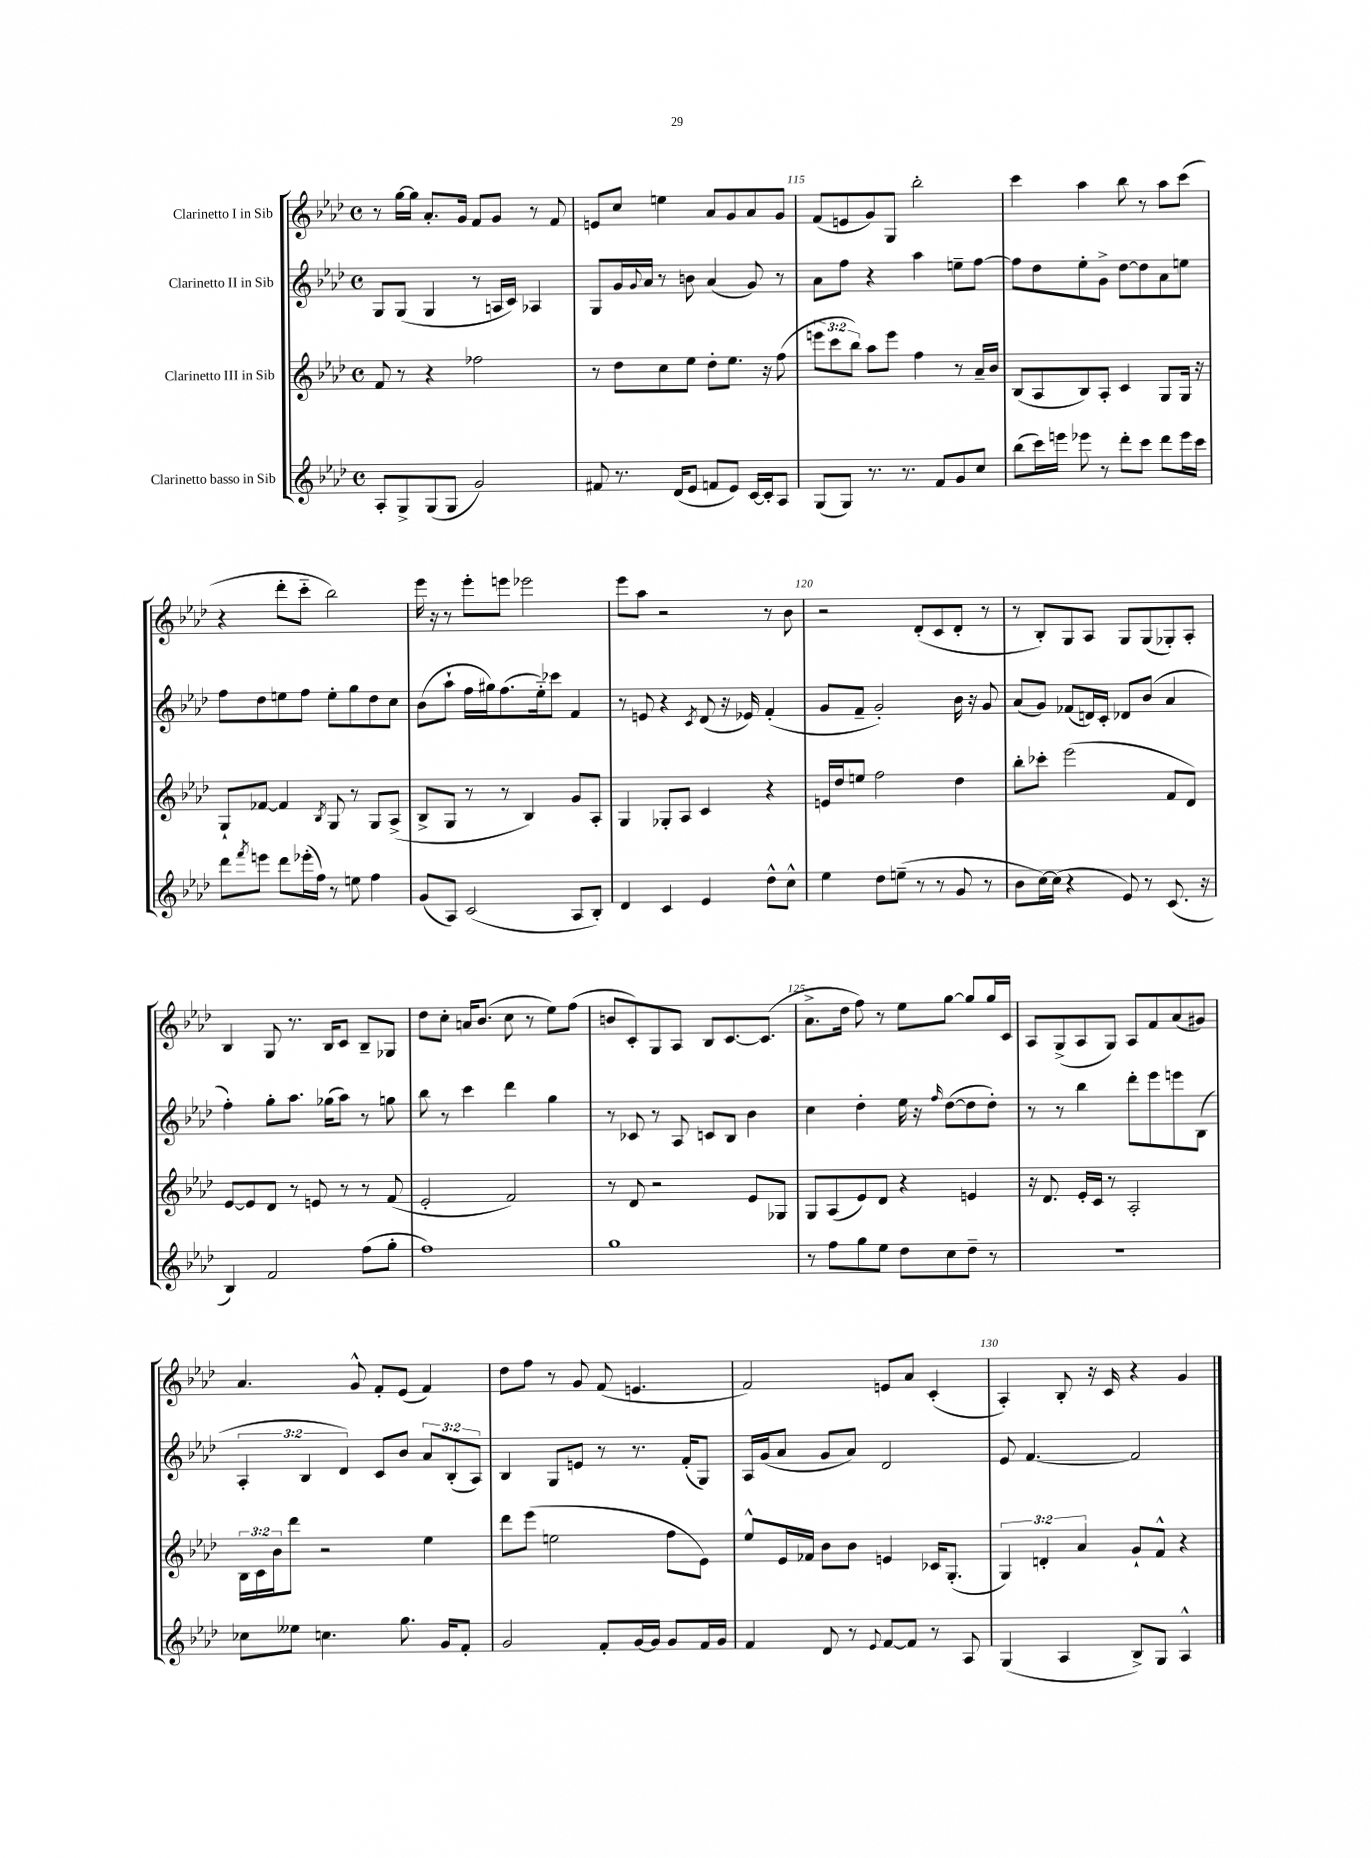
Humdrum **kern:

**kern	**kern	**kern	**kern
*staff4	*staff3	*staff2	*staff1
*clefG2	*clefG2	*clefG2	*clefG2
*k[b-e-a-d-]	*k[b-e-a-d-]	*k[b-e-a-d-]	*k[b-e-a-d-]
*M4/4	*M4/4	*M4/4	*M4/4
*met(c)	*met(c)	*met(c)	*met(c)
8A-'	8f	8G	8r
8G^	8r	(8G	[16gg
.	.	.	16gg]
(8G	4r	4G	8.a-'
8G	.	.	.
.	.	.	16g
2g)	2ff-	8r	8f
.	.	16A	8g
.	.	16c)	.
.	.	4A-	8r
.	.	.	8f
=	=	=	=
8f#	8r	8G	8e
8.r	8dd-	16g	8cc
.	.	8qqg	.
.	.	16a-	.
.	8cc	8r	4ee
(16d-	.	.	.
8e-	8ee-	8b	.
8f	8dd-'	(4a-	8a-
8e-)	8.ee-	.	8g
[16c	.	8g)	8a-
16c']	16r	.	.
8A-	(8ff	8r	8g
=	=	=	=
(8G	12eee	8a-	(8f
.	12ccc	.	.
8G)	.	8ff	8e
.	12bb-)	.	.
8.r	8aa-	4r	8g)
.	8eee	.	8G
8.r	.	.	.
.	4ff	4aa-	2bb-'
8f	.	.	.
8g	8r	8ee~	.
8cc	16a-~	[8ff	.
.	16b-	.	.
=	=	=	=
(8bb-	(8B-	8ff]	4ccc
16ccc)	8A-	8dd-	.
16eee	.	.	.
8eee-	8B-)	8ee-'	4aa-
8r	8A-'	8g^	.
8ddd-'	4c	[8dd-	8bb-
8ccc	.	8dd-]	8r
8ddd-	8G	8a-	8aa-
16eee-	16G	8ee	(8ccc
16ccc	16r	.	.
=	=	=	=
8ddd-	8G`	8ff	4r
8qfff	.	.	.
8eee	[8f-	8dd-	.
8ddd-	4f-]	8ee	8ddd-'
(16eee-'	.	8ff	8ccc'~
16ff)	.	.	.
.	8qB-	.	.
8r	8G	8ee'	2bb-)
8ee	8r	8gg	.
4ff	8G	8dd-	.
.	(8A-^	8cc	.
=	=	=	=
(8g	8B-^	(8b-	16eee-
.	.	.	16r
8A-)	8G	8aa-`	8r
(2c	8r	16ff	8eee-'
.	.	16gg#)	.
.	8r	(8.ff	8eee
.	4B-)	.	2eee-
.	.	16ee-'~)	.
.	.	8ccc-	.
8A-	8g	4f	.
8B-')	8A-'	.	.
=	=	=	=
4d-	4G	8r	8eee-
.	.	8e	8aa-
4c	8G-'	4r	2r
.	8A-	.	.
.	.	8qc	.
4e-	4c	(8d-	.
.	.	16r	.
.	.	16e-)	.
8dd-^^	4r	(4f'	8r
8cc^^	.	.	8b-
=	=	=	=
4ee-	16e	8g	2r
.	16dd-	.	.
.	8ee	8f~	.
8dd-	2ff	2g')	.
(8ee~	.	.	.
8r	.	.	(8d-'
8r	.	.	8c
8g	4dd-	16b-	8d-'
.	.	16r	.
8r	.	8g	8r
=	=	=	=
8b-	8bb-'	(8a-	8r
[16cc)	8ccc-'	8g)	8B-')
(16cc]	.	.	.
4r	(2eee-	(8f-	8G
.	.	16d)	8A-
.	.	16c'	.
8e-)	.	8d-	8G
8r	.	(8b-	(8G
(8.c	8f	4a-	8G-')
.	8d-)	.	8A-'
16r	.	.	.
=	=	=	=
4B-)	[8e-	4ff')	4B-
.	8e-]	.	.
2f	8d-	8gg'	8G
.	8r	8.aa-	8.r
.	8e	.	.
.	.	(16gg-	16B-
.	8r	8aa-)	8c
(8ff	8r	8r	8B-~
8gg'	(8f	8gg	8G-
=	=	=	=
1ff)	2e-'	8bb-	8dd-
.	.	8r	8cc'
.	.	4ccc	16a
.	.	.	(8.b-
.	2f)	4ddd-	8cc
.	.	.	8r
.	.	4gg	8ee-)
.	.	.	(8ff
=	=	=	=
1gg	8r	8r	8b
.	8d-	8c-	8c')
.	2r	8r	8G
.	.	8A-	8A-
.	.	8c	8B-
.	.	8B-	[8.c
.	8e-	4b-	.
.	.	.	(8.c]
.	8G-	.	.
=	=	=	=
8r	8G	4cc	8.a-^
8ff	(8A-	.	.
.	.	.	16dd-
8gg	8e-)	4dd-'	8ff)
8ee-	8d-	.	8r
8dd-	4r	16ee-	8ee-
.	.	16r	.
.	.	16qqff	.
8cc	.	([8dd-	[8gg
8dd-~	4e	8dd-]	8gg]
8r	.	8dd-')	16gg
.	.	.	16c
=	=	=	=
1r	16r	8r	8A-
.	8.d-	.	.
.	.	8r	(8G^
.	16e-'	4bb-	8A-
.	16c	.	.
.	8r	.	8G)
.	2A-'	8ddd-'	8A-
.	.	8eee-	8f
.	.	8eee	(8a-
.	.	(8B-	8g#)
=	=	=	=
8cc-	24B-	6A-'	4.a-
.	24c	.	.
.	24b-	.	.
8ee--	8ddd-	.	.
.	.	6B-	.
4.cc	2r	.	.
.	.	6d-)	.
.	.	.	8g^^
.	.	8c	8f'
8.gg	.	8b-	(8e-
.	4ee-	12a-	4f)
16g	.	.	.
.	.	(12B-'	.
8f'	.	.	.
.	.	12A-)	.
=	=	=	=
2g	8ddd-	4B-	8dd-
.	(8eee-	.	8ff
.	2ee	8G	8r
.	.	8e	8g
8f'	.	8r	(8f
[16g	.	8.r	4.e
16g]	.	.	.
8g	8ff	.	.
.	.	(16f'	.
16f	8e-)	8G)	.
16g	.	.	.
=	=	=	=
4f	8ee-^^	16A-	2f)
.	.	(16g	.
.	16e-	8a-	.
.	16f-	.	.
8d-	8b-	8g	.
8r	8b-	8a-)	.
8qqe-	.	.	.
[8f	4e	2d-	8e
8f]	.	.	8a-
8r	16c-	.	(4c'
.	(8.G'	.	.
8A-	.	.	.
=	=	=	=
(4G	6G)	8e-	4A-')
.	.	[4.f	.
.	6d'	.	.
4A-	.	.	8B-'
.	6a-	.	.
.	.	.	16r
.	.	.	16c
8B-^)	8g`	2f]	4r
8G	8f^^	.	.
4A-^^	4r	.	4g
==	==	==	==
*-	*-	*-	*-
